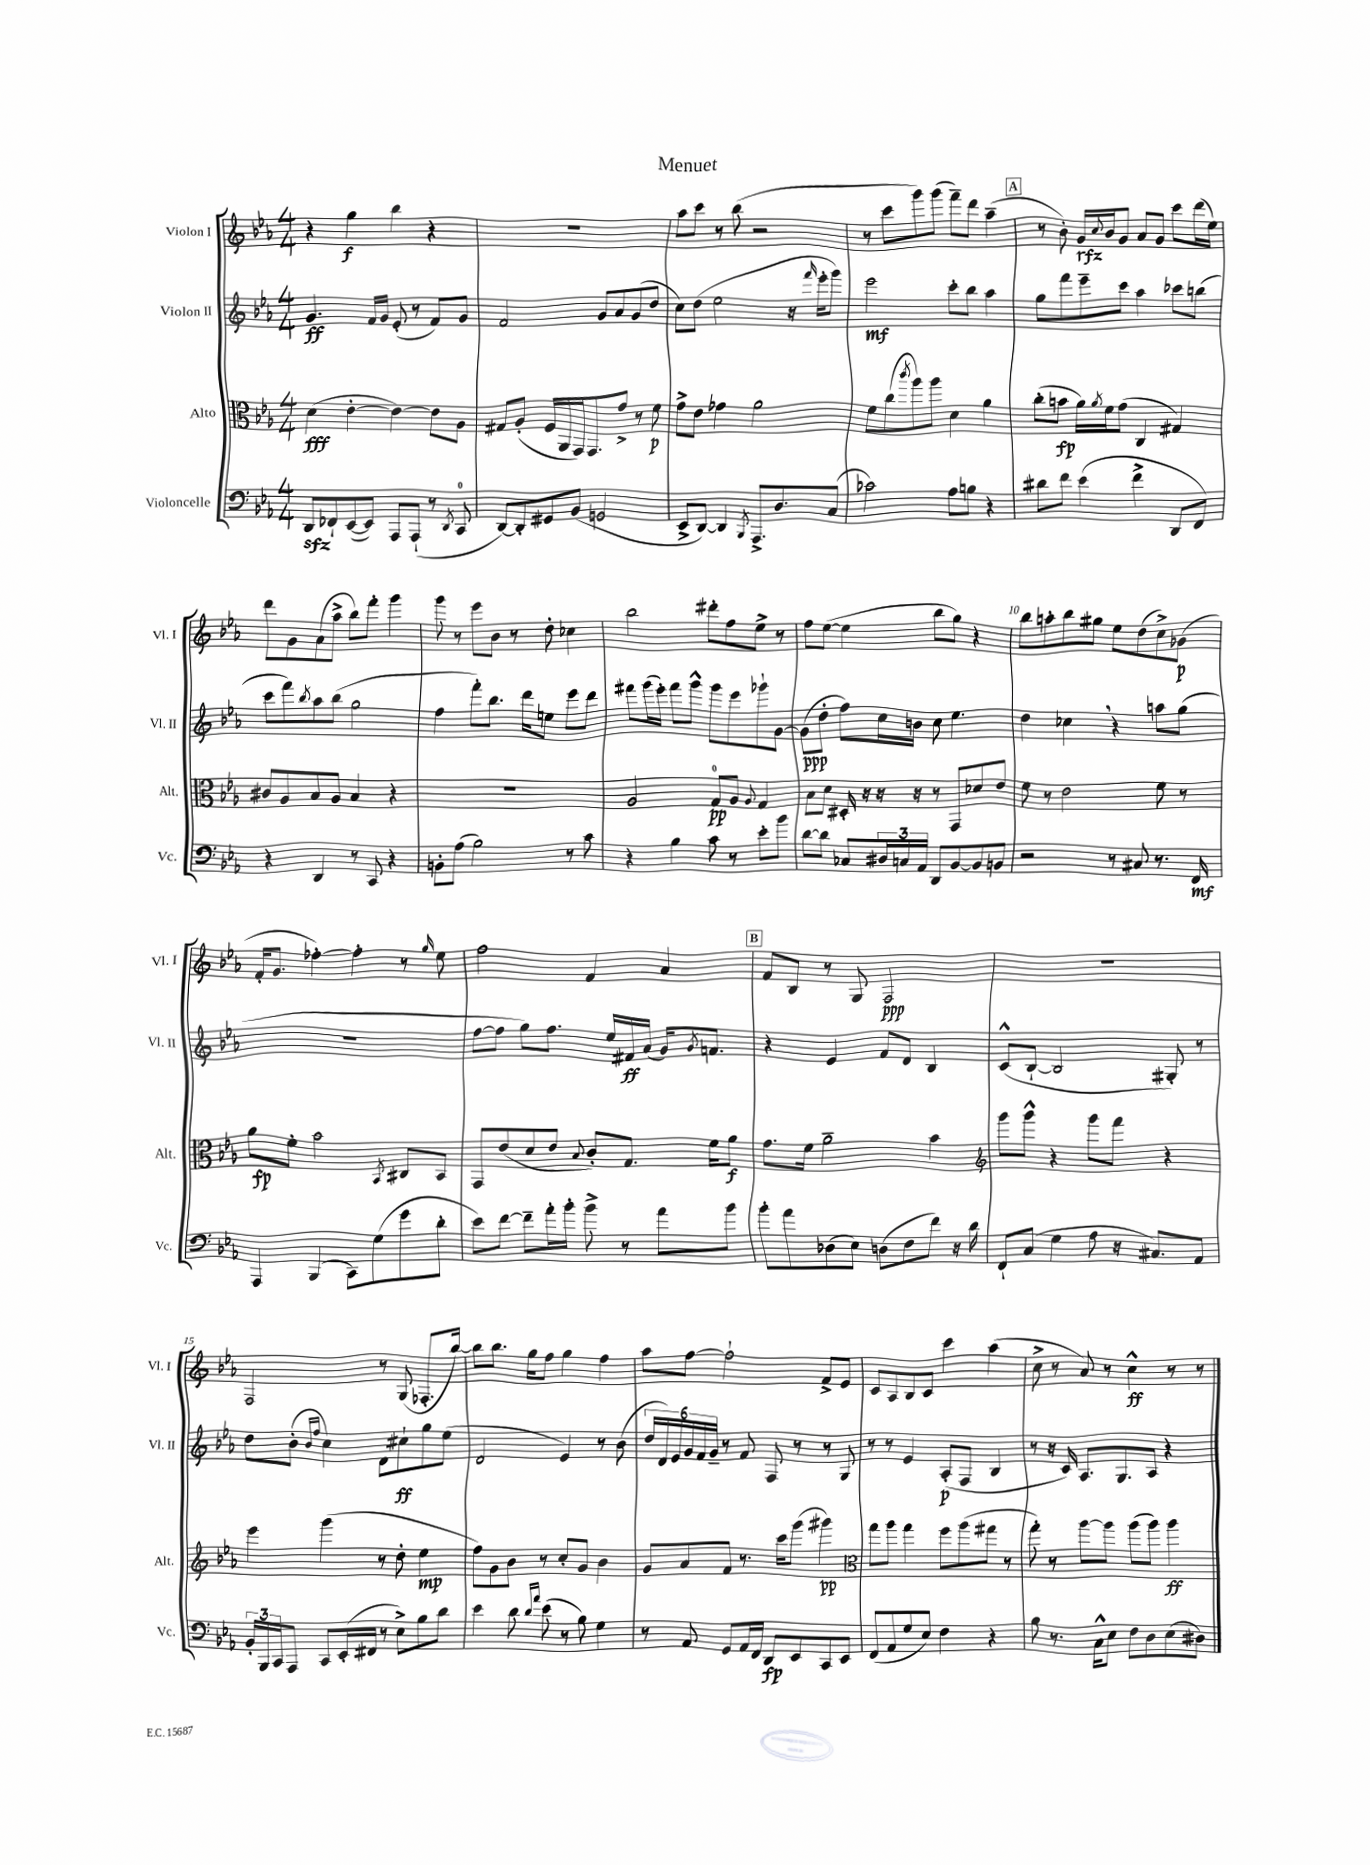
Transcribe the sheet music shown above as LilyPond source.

\header { title = "Menuet" }
<<
\new StaffGroup <<
\new Staff = "s0" \with { instrumentName = "Violon I" shortInstrumentName = "Vl. I" } {
    \clef treble \key ees \major \numericTimeSignature \time 4/4
    r4 g''4\f bes''4 r4 |
    R1 |
    aes''8 c'''8 r8 bes''8( r2 |
    r8 c'''8 g'''8) g'''8( f'''8--) d'''8 aes''4--( |
    \mark \markup { \box "A" } r8 bes'8-.) g'16\rfz \appoggiatura { c''8 } bes'16 g'8 aes'8 g'8 c'''8 d'''16( ees''16) |
    d'''8 g'8 aes'8( aes''8-> bes''8) f'''8-. g'''4 |
    g'''8 r8 ees'''8 bes'8 r8 d''8-. ces''4 |
    bes''2 dis'''8-. f''8 ees''8-> r8 |
    f''8 ees''8~( ees''4 bes''8 g''8) r4 |
    bes''8 a''8-. bes''8 gis''8 ees''8 d''8( c''8->) ges'8\p( |
    f'16-. g'8. fes''4~-.) fes''4-. r8 \grace { g''16 } ees''8 |
    f''2 f'4 aes'4 |
    \mark \markup { \box "B" } f'8 bes8 r8 g8 f2\ppp |
    R1 |
    f2 r8 g8( fes8.-. bes''16~) |
    bes''8 bes''8. g''16 f''8 g''4 f''4 |
    aes''8 f''8~ f''2-! f'8-> ees'8 |
    c'8 aes8 bes8 c'8 c'''4 aes''4( |
    c''8-> r8 aes'8) r8 c''4-^\ff r8 r8 \bar "|." |
}
\new Staff = "s1" \with { instrumentName = "Violon II" shortInstrumentName = "Vl. II" } {
    \clef treble \key ees \major \numericTimeSignature \time 4/4
    g'4.\ff f'16 g'16 ees'8-.( r8 f'8) g'8 |
    f'2 g'8 aes'8 g'8( d''8 |
    c''8) d''8( ees''2 r16 \grace { f'''16 } ees'''16-. g'''8) |
    ees'''2\mf c'''8-. bes''8 aes''4 |
    \mark \markup { \box "A" } g''8 f'''8 ees'''8-- c'''8 aes''4 ces'''8 b''8( |
    c'''8 f'''8) \acciaccatura { bes''8 } aes''8 bes''8( g''2 |
    f''4 f'''8-.) bes''8. d'''16 e''8 ees'''8 d'''8 |
    fis'''8 g'''16( ees'''16-.) fis'''8 g'''8-^ g'''8 ees'''8 ges'''8-! g'8~ |
    g'8\ppp( d''8-. f''8) c''16 b'16 c''8 ees''4. |
    d''4 ces''4 \breathe r4 a''8 g''8( |
    R1 |
    f''8~ f''8 g''8) f''8. ees''16 fis'16\ff aes'16( g'16) \acciaccatura { g'8 } f'8. |
    \mark \markup { \box "B" } r4 ees'4 f'8 d'8 bes4 |
    c'8-^( bes8~-! bes2 gis8-.) r8 |
    d''8 bes'8-.( \grace { bes'16 f''16 } c''4) d'8 cis''8-!\ff g''8 ees''8( |
    d'2 ees'4) r8 bes'8( |
    \tuplet 6/4 { d''16 d'16) ees'16 g'16 f'16 g'16-- } r8 f'8 f8 r8 r8 g8 |
    r8 r8 ees'4 aes8-.\p( f8 bes4 |
    r8 r16 c'16) aes8. g8. aes8 r4 \bar "|." |
}
\new Staff = "s2" \with { instrumentName = "Alto" shortInstrumentName = "Alt." } {
    \clef alto \key ees \major \numericTimeSignature \time 4/4
    d'4\fff( ees'4~-. ees'4~) ees'8 aes8 |
    gis8 aes8-.( f16 aes,16 g,16) g,8. g'8-> r8 f'8\p |
    g'8-> ees'8 ges'4 aes'2 |
    f'8 c''8( \acciaccatura { c'''8 } aes''8) aes''8 d'4 aes'4 |
    \mark \markup { \box "A" } c''8-.( b'8\fp aes'16) \acciaccatura { aes'8 } f'16 g'8( c4 gis4) |
    cis'8 aes8 bes8 aes8 bes4 r4 |
    R1 |
    aes2 g8-0\pp aes8 \appoggiatura { aes8 } g4 |
    bes8 d'8 dis16-. r16 r16 r16 r8 g,8 des'8 ees'8 |
    f'8 r8 ees'2 f'8 r8 |
    aes'8\fp f'8-. bes'2 \acciaccatura { bes,8 } cis8 bes,8 |
    g,8 ees'8( d'8 ees'8 \appoggiatura { bes8 } c'8-.) g8. f'16 aes'8\f |
    \mark \markup { \box "B" } g'8. f'16 aes'2-- bes'4 |
    \clef treble g'''8 g'''8-^ r4 g'''8 f'''8 r4 |
    ees'''4 g'''4( r8 d''8-. ees''4\mp |
    f''8) g'8 bes'8 r8 c''8-. g'8 bes'4 |
    g'8 aes'8 f'8 r8. c'''16 g'''8( gis'''4\pp) |
    \clef alto g''8 aes''8 g''4 f''8 aes''8( gis''8 r8 |
    g''8-.) r8 aes''8~ aes''8 aes''8( aes''8) aes''4\ff \bar "|." |
}
\new Staff = "s3" \with { instrumentName = "Violoncelle" shortInstrumentName = "Vc." } {
    \clef bass \key ees \major \numericTimeSignature \time 4/4
    d,8\sfz fes,8-! ees,8~( ees,8) aes,,8 aes,,8-!( r8 \acciaccatura { d,8 } c,8-0 |
    d,8~) d,8-. gis,8 bes,8( g,2 |
    ees,8-> d,8~) d,4 \acciaccatura { bes,,8 } aes,,8.-> d8. c8( |
    ces'2) aes8 b8 r4 |
    \mark \markup { \box "A" } dis'8 f'8 ees'4( f'4-> d,8 f,8) |
    r4 d,4 r8 c,8 r4 |
    b,8-. aes8( bes2) r8 c'8 |
    r4 bes4 c'8 r8 ees'8-. bes'8 |
    d'8~ d'8 ces8 \tuplet 3/2 { dis16 c16 aes,16 } d,8 bes,8~ bes,8 b,8 |
    r2 r8 cis8 r8. f,16\mf |
    aes,,4 bes,,4( c,8) g8( g'8 d'8-. |
    ees'8) f'8~ f'8-- aes'16-. bes'16-. bes'8-> r8 aes'8 bes'8 |
    \mark \markup { \box "B" } bes'8-. aes'8 des8( ees8) d8( f8 f'8) r16 d'16 |
    f,8-! c8( g4 aes8 r16 cis8.) aes,8 |
    \tuplet 3/2 { bes,16-. bes,,16 c,16 } aes,,8 c,8 ees,16-.( fis,16 r8 ees8->) bes8 d'8 |
    ees'4 d'8 \grace { d'16 aes'16 } ees'8( r8 bes8) g4 |
    r8 aes,8 g,8 aes,16 f,16 d,8\fp ees,8 c,8 ees,8 |
    f,8( aes,8 g8 ees8) f4 r4 |
    bes8 r8. c16-^ ees8 f8 d8 ees8( dis8) \bar "|." |
}
>>
>>
\layout { \context { \Score \override BarNumber.break-visibility = ##(#f #t #t) barNumberVisibility = #(every-nth-bar-number-visible 5) } }
